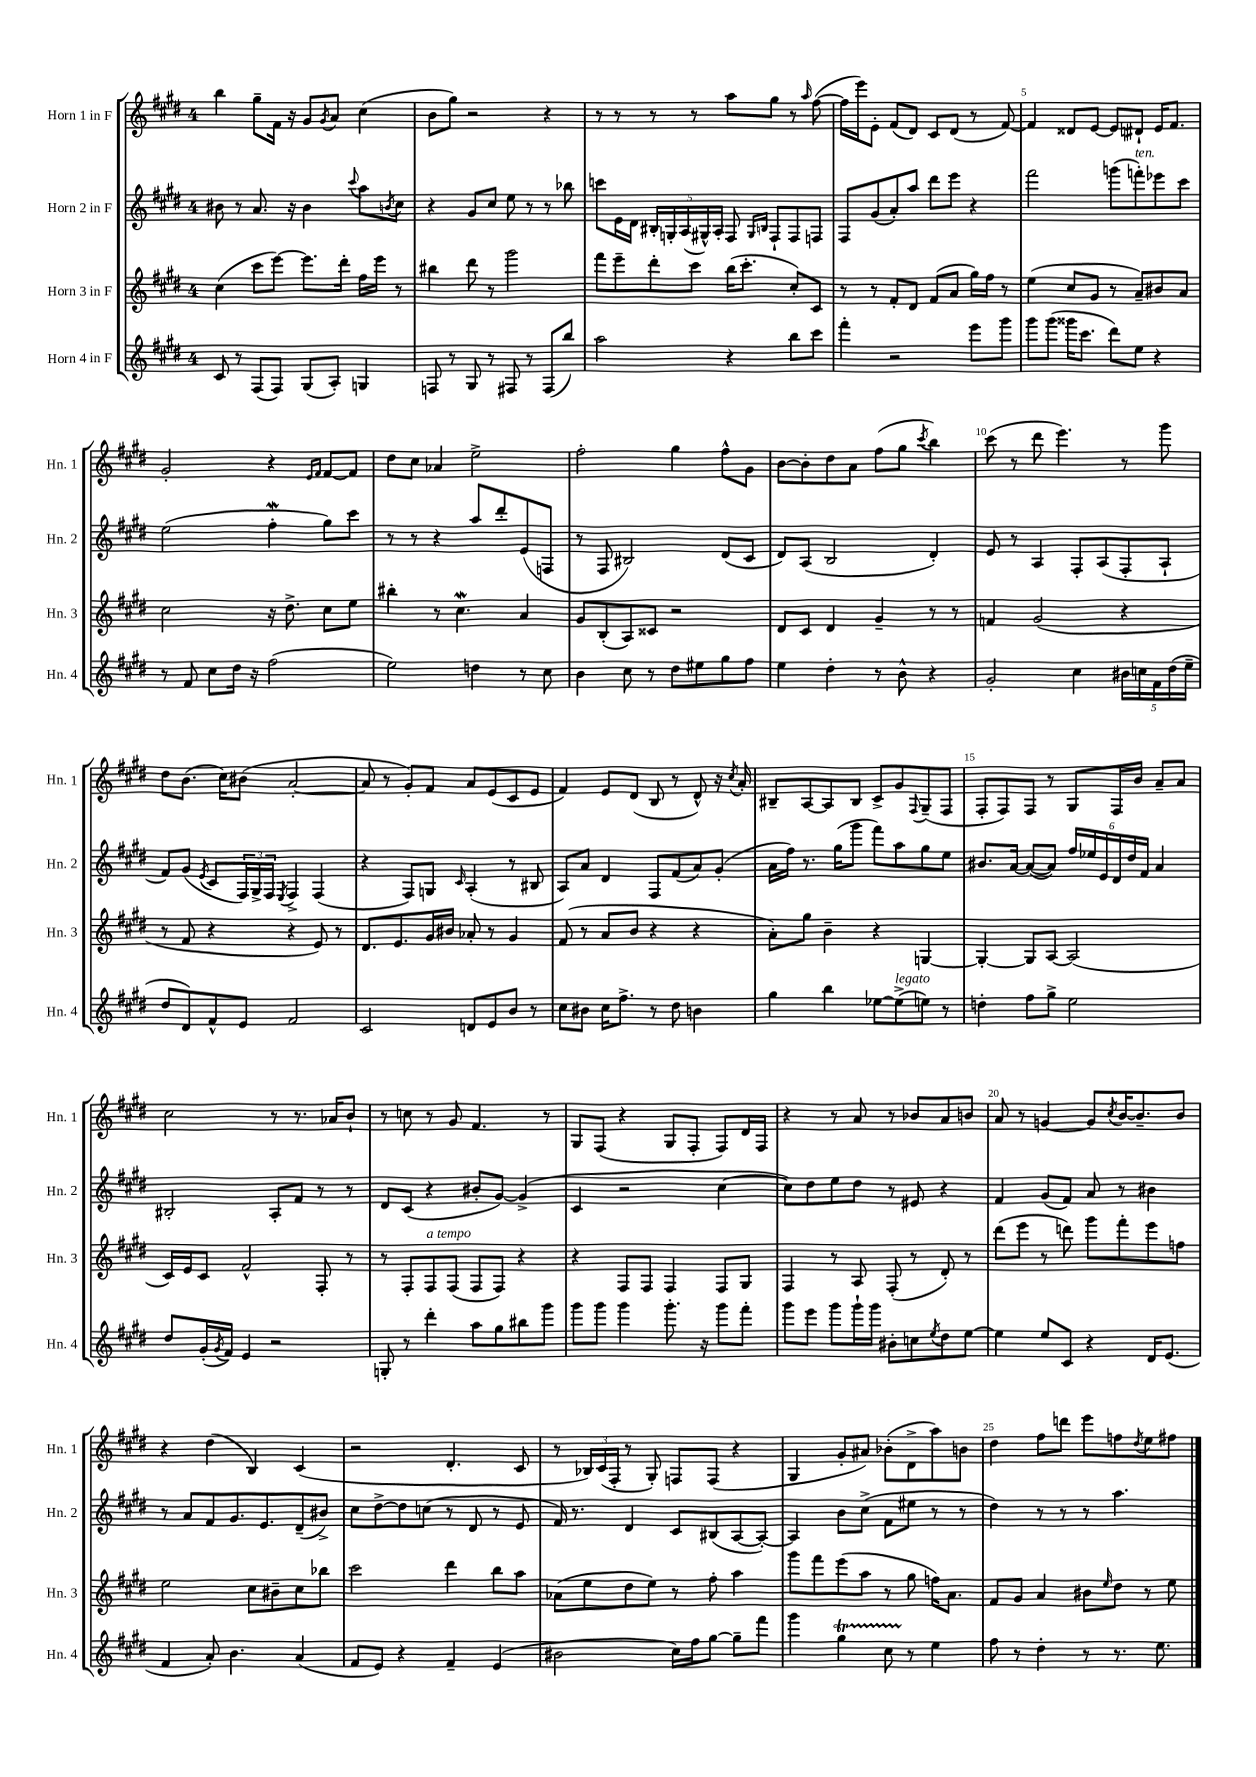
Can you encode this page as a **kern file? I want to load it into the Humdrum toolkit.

**kern	**kern	**kern	**kern
*staff4	*staff3	*staff2	*staff1
*clefG2	*clefG2	*clefG2	*clefG2
*k[f#c#g#d#]	*k[f#c#g#d#]	*k[f#c#g#d#]	*k[f#c#g#d#]
*M4/4	*M4/4	*M4/4	*M4/4
8c#	(4cc#	8b#	4bb
8r	.	8r	.
(8F#	8ccc#	8.a	8gg#~
8F#)	[8eee)	.	16f#
.	.	16r	16r
(8G#	8.eee]	4b#	8g#
.	.	.	8qg#
8A')	.	.	8a
.	16ddd#'	.	.
.	.	8qqccc#	.
4G	16ff#	8aa	(4cc#
.	16eee	.	.
.	.	8qb	.
.	8r	8cc#	.
=	=	=	=
8F	4bb#	4r	8b
8r	.	.	8gg#)
8G#	8ddd#	8g#	2r
8r	8r	8cc#	.
8F#	2ggg#	8ee	.
8r	.	8r	.
(8F#	.	8r	4r
8bb)	.	8bb-	.
=	=	=	=
2aa	8fff#	8ccc	8r
.	8eee~	16e	8r
.	.	16d#	.
.	8ddd#'	20B#'	8r
.	.	20G'	.
.	.	(20A	.
.	8ccc#	.	8r
.	.	20G#^^)	.
.	.	20A'	.
4r	(16bb	8F#	8aa
.	8.ccc#'	.	.
.	.	16qqG#	.
.	.	16qqB	.
.	.	8F#`	8gg#
8bb	8cc#')	8F#	8r
.	.	.	16qqaa
8ccc#	8c#	8F	([8ff#
=	=	=	=
4fff#'	8r	8F#	16ff#]
.	.	.	16eee)
.	8r	(8g#	8e'
2r	8f#'	8a')	(8f#
.	8d#	8aa	8d#)
.	(8f#	8ddd#	8c#
.	8a	8eee	(8d#
8eee	16gg#)	4r	8r
.	16ff#	.	.
8ggg#	8r	.	[8f#)
=	=	=	=
8ggg#	(4ee	2fff#	4f#]
(8ggg#	.	.	.
16ggg##	8cc#	.	8d##
8.ccc#	.	.	.
.	8g#	.	[8e
8ddd#)	8r	(8ggg	8e]
8ee	8a~)	8fff')	8d#`
4r	8b#	8eee-	16e
.	.	.	8.f#
.	8a	8ccc#	.
=	=	=	=
8r	2cc#	(2ee	2g#'
8f#	.	.	.
8cc#	.	.	.
16dd#	.	.	.
16r	.	.	.
(2ff#	16r	4ff#'	4r
.	8.dd#^	.	.
.	.	.	16qqe
.	.	.	16qqf#
.	8cc#	8gg#)	[8f#
.	8ee	8ccc#	8f#]
=	=	=	=
2ee)	4bb#'	8r	8dd#
.	.	8r	8cc#
.	8r	4r	4a-
.	4.cc#	.	.
4dd	.	8aa	2ee^
.	.	8ddd#'	.
8r	4a	(8e	.
8cc#	.	8F	.
=	=	=	=
4b	8g#	8r	2ff#'
.	(8B'	8F#	.
8cc#	8A)	2B#)	.
8r	8c##	.	.
8dd#	2r	.	4gg#
8ee#	.	.	.
8gg#	.	(8d#	8ff#^^
8ff#	.	8c#	8g#
=	=	=	=
4ee	8d#	8d#)	[8b
.	8c#	(8A	8b']
4dd#'	4d#	2B	8dd#
.	.	.	8a
8r	4g#~	.	(8ff#
8b^^	.	.	8gg#
.	.	.	8qccc#
4r	8r	4d#')	4bb)
.	8r	.	.
=	=	=	=
2g#'	4f	8e	(8ccc#
.	.	8r	8r
.	(2g#	4A	8ddd#
.	.	.	4.eee)
4cc#	.	8F#'	.
.	.	(8A	.
20b#	4r	8F#'	8r
20cc	.	.	.
20f#	.	.	.
.	.	8A`	8ggg#
(20dd#	.	.	.
20ee~	.	.	.
=	=	=	=
8dd#	8r	8f#)	8dd#
8d#)	8f#	(8g#	(8.b
.	.	8qe	.
8f#^^	4r	8c#	.
.	.	.	16cc#)
8e	.	24F#)	(8b#
.	.	24G#^	.
.	.	24F#	.
.	.	8qE	.
2f#	4r	4F#^	[2a'
.	8e)	(4F#	.
.	8r	.	.
=	=	=	=
2c#	8.d#	4r	8a]
.	.	.	8r
.	8.e	.	.
.	.	8F#)	8g#')
.	16g#	8G	8f#
.	16b#	.	.
.	.	16qqc#	.
8d	8a-'	(4A'	8a
8e	8r	.	(8e
8b	4g#	8r	8c#
8r	.	8B#	8e
=	=	=	=
8cc#	(8f#	8A)	4f#)
8b#	8r	8a	.
16cc#	8a	4d#	8e
8.ff#^	.	.	.
.	8b	.	(8d#
8r	4r	8F#	8B
8dd#	.	(8f#	8r
4b	4r	8a)	8d#^^)
.	.	(8g#'	16r
.	.	.	8qcc#
.	.	.	16a'
=	=	=	=
4gg#	8a')	16a	8B#~
.	.	16ff#)	.
.	8gg#	8.r	[8A
4bb	4b~	.	8A]
.	.	(16gg#	.
.	.	8ggg#	8B#
[8ee-	4r	8fff#)	8c#^
(8ee-^]	.	8aa	8g#
.	.	.	8qqF#
8ee)	[4G	8gg#	(8G#~
8r	.	8ee	8F#
=	=	=	=
4dd'	4G'_	8.b#	8F#'
.	.	.	8F#)
.	.	[16a	.
8ff#	8G]	(8a_	8F#
8gg#^	[8A	8a])	8r
2ee	(2A]	24ff#	8G#
.	.	24ee-	.
.	.	24e	.
.	.	24d#	16F#
.	.	24dd#	.
.	.	.	16b
.	.	24f#	.
.	.	4a	8a~
.	.	.	8a
=	=	=	=
8dd#	16c#)	2B#'	2cc#
.	16e	.	.
(16g#'	8c#	.	.
8qg#	.	.	.
16f#)	.	.	.
4e	2f#^^	.	.
2r	.	8A'	8r
.	.	8f#	8.r
.	8F#'	8r	.
.	.	.	16a-
.	8r	8r	8b`
=	=	=	=
8G'	8r	8d#	8r
8r	8F#'	(8c#	8cc
4ddd#'	8F#	4r	8r
.	(8F#	.	8g#
8aa	8F#	8b#'	4.f#
8gg#	8F#)	[8g#)	.
8bb#	4r	(4g#^]	.
8ggg#	.	.	8r
=	=	=	=
8ggg#	4r	4c#	8G#
8ggg#	.	.	(8F#
4ggg#	8F#	2r	4r
.	8F#	.	.
8.ggg#'	4F#	.	8G#
.	.	.	8F#'
16r	.	.	.
8ggg#	8F#	[4cc#	8F#)
8fff#'	8G#	.	16d#
.	.	.	16F#
=	=	=	=
8ggg#	4F#	8cc#])	4r
8eee	.	8dd#	.
8ggg#	8r	8ee	8r
16ggg#`	8A	8dd#	8a
16ggg#	.	.	.
8b#'	(8F#'	8r	8r
8cc	8r	8e#	8b-
8qee	.	.	.
8dd#	8d#')	4r	8a
[8ee	8r	.	8b
=	=	=	=
4ee]	(8ddd#	4f#	8a
.	8eee	.	8r
8ee	8r	(8g#	[4g
8c#	8ddd)	8f#)	.
4r	8ggg#	8a	8g]
.	.	.	8qcc#
.	8fff#'	8r	[16b
.	.	.	8.b~]
16d#	8eee	4b#	.
(8.e	.	.	.
.	8ff	.	8b
=	=	=	=
4f#	2ee	8r	4r
.	.	8a	.
8a')	.	8f#	(4dd#
4.b	.	8.g#	.
.	8cc#	.	4B)
.	.	8.e	.
.	8b#~	.	.
(4a	8cc#	(8d#~	(4c#
.	8bb-	8b#^)	.
=	=	=	=
8f#	2ccc#	8cc#	2r
8e)	.	[8dd#^	.
4r	.	8dd#]	.
.	.	(8cc	.
4f#~	4ddd#	8r	4.d#'
.	.	8d#	.
(4e	8bb	8r	.
.	8aa	8e	8c#
=	=	=	=
2b#	(8a-	16f#)	8r
.	.	8.r	.
.	8ee	.	24B-)
.	.	.	(24c#
.	.	.	24F#'
.	8dd#	4d#	8r
.	8ee)	.	8G#')
16cc#)	8r	8c#	8F
16ff#	.	.	.
[8gg#	8ff#'	(8B#	(8F
8gg#~]	4aa	[8A	4r
8fff#	.	8A'_)	.
=	=	=	=
4ggg#	8ggg#	4A]	4G#
.	8fff#	.	.
4gg#	(8eee	8b	8g#'
.	8aa	(8cc#^	8a#)
8cc#	8r	8f#	(8b-'
8r	8gg#	8ee#	8d#^
4ee	16ff)	8r	8aa)
.	8.a	.	.
.	.	8r	8b
=	=	=	=
8ff#	8f#	4dd#)	4dd#
8r	8g#	.	.
4dd#'	4a	8r	8ff#
.	.	8r	8ddd
8r	8b#	8r	8eee
.	16qqee	.	.
8.r	8dd#	4.aa	8ff
.	.	.	8qdd#
.	8r	.	8ee
8.ee	.	.	.
.	8ee	.	8ff#
==	==	==	==
*-	*-	*-	*-
